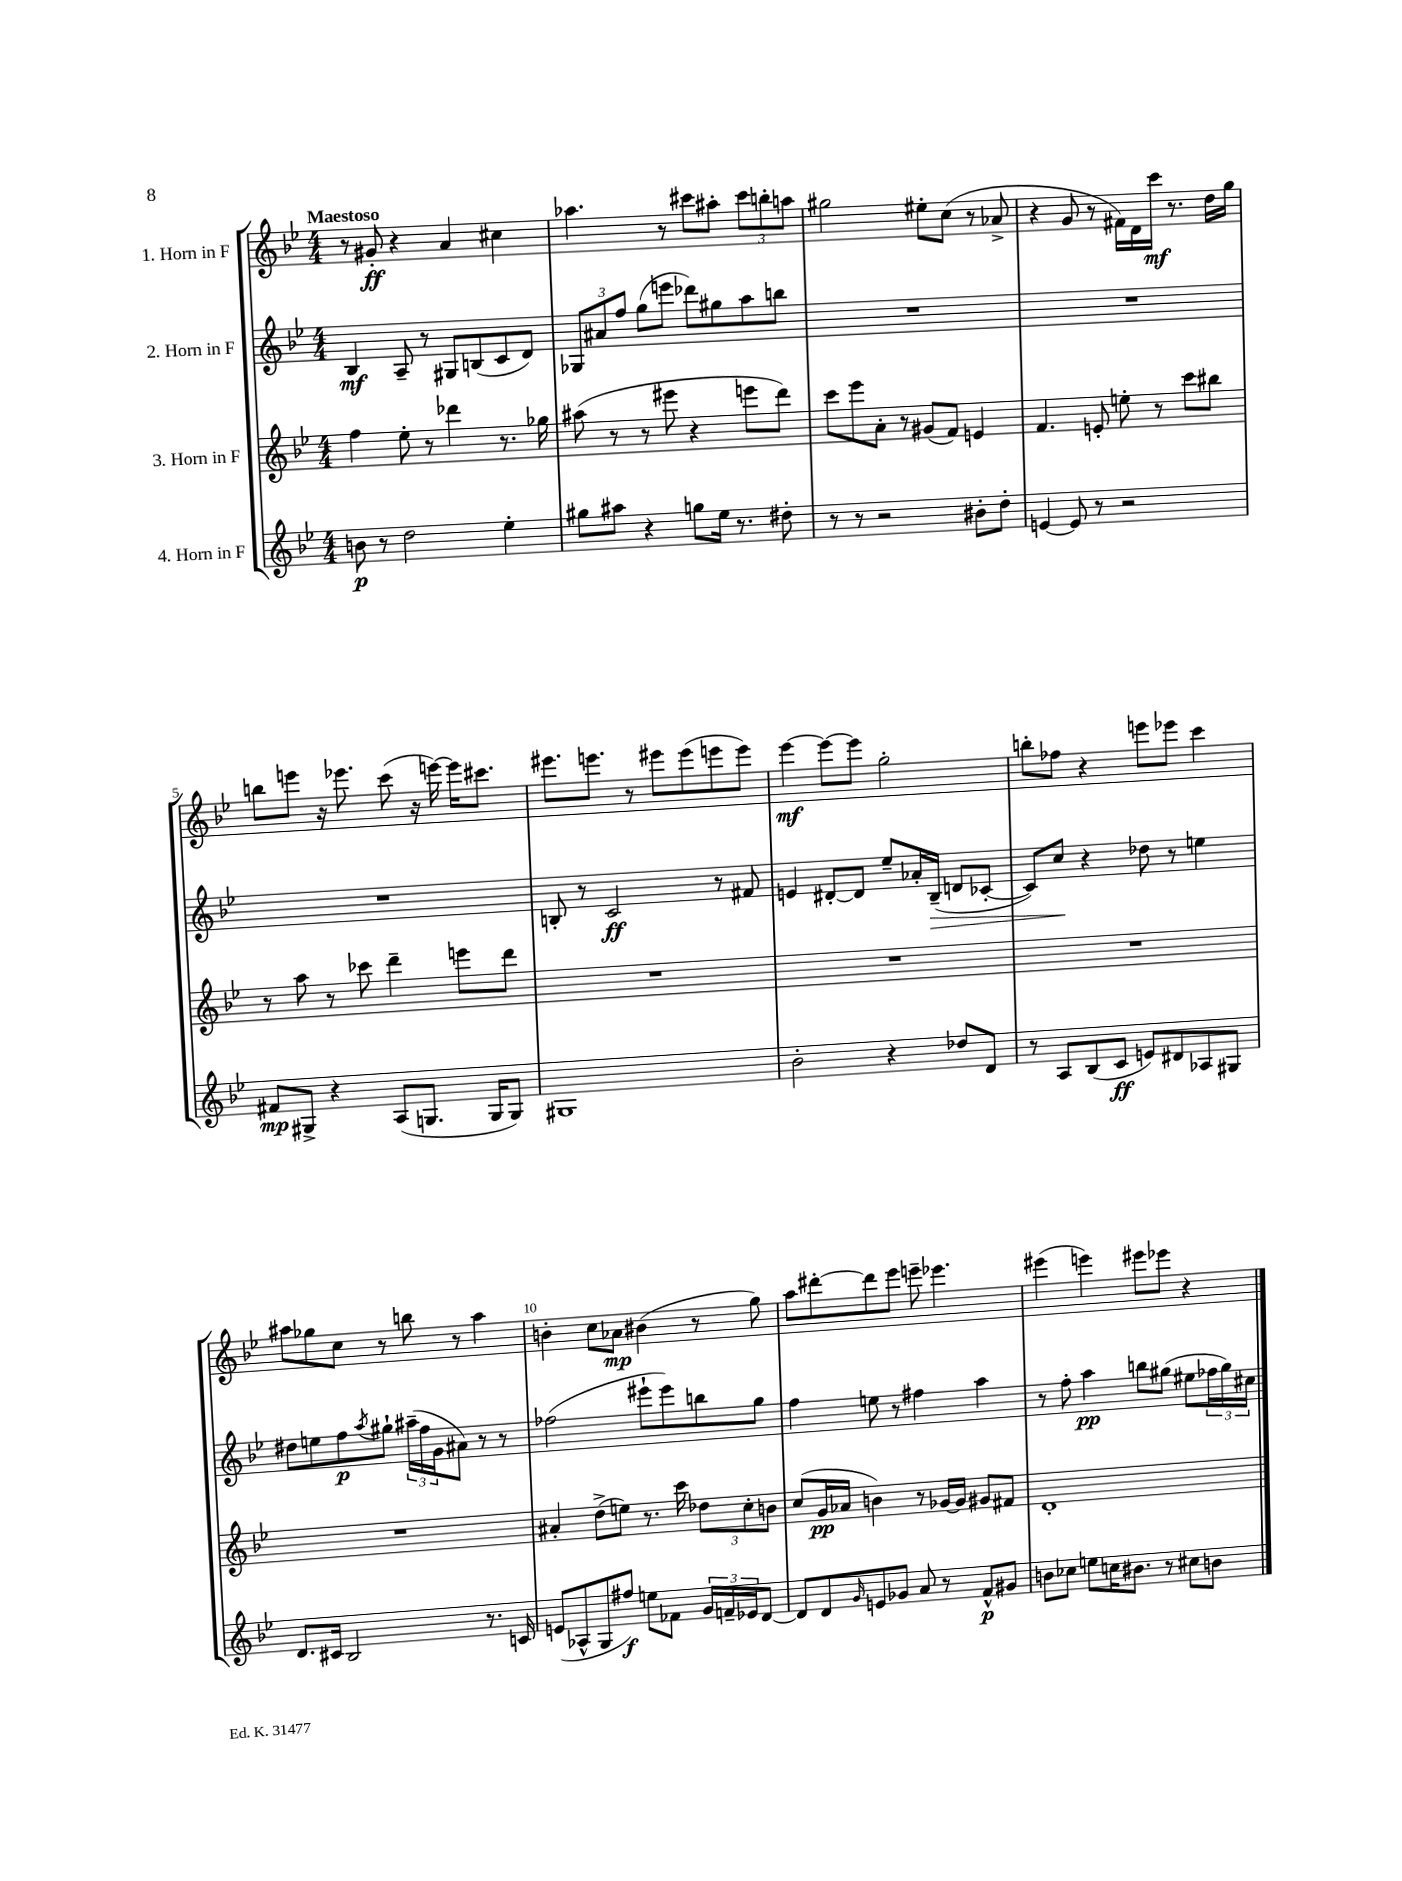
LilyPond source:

<<
\new StaffGroup <<
\new Staff = "s0" \with { instrumentName = "1. Horn in F" } {
    \clef treble \key bes \major \numericTimeSignature \time 4/4 \tempo "Maestoso"
    r8 gis'8-.\ff r4 a'4 cis''4 |
    aes''4. r8 cis'''8 ais''8-. \tuplet 3/2 { cis'''8 b''8-. a''8 } |
    gis''2 eis''8-. c''8( r8 aes'8-> |
    r4 g'8 r8 fis'16) d'16 c'''16\mf r8. d''16 g''16 |
    b''8 e'''8 r16 ees'''8. c'''8( r16 e'''16~) e'''16 cis'''8. |
    eis'''8. e'''8. r8 eis'''8 eis'''8( e'''8 e'''8) |
    ees'''4~\mf ees'''8~ ees'''8 g''2-. |
    b''8-. fes''8 r4 e'''8 ees'''8 c'''4 |
    ais''8 ges''8 c''8 r8 b''8 r8 ais''4 |
    b'4-. c''8 aes'8\mp bis'4( r8 g''8) |
    a''8 dis'''8~-. dis'''8 ees'''8 e'''8-- ees'''4. |
    eis'''4( e'''4) eis'''8 ees'''8 r4 \bar "|." |
}
\new Staff = "s1" \with { instrumentName = "2. Horn in F" } {
    \clef treble \key bes \major \numericTimeSignature \time 4/4
    bes4\mf a8-- r8 gis8 b8( c'8 d'8) |
    \tuplet 3/2 { ges8 ais'8 f''8 } g''8( e'''8 des'''8) gis''8 a''8 b''8 |
    R1 |
    R1 |
    R1 |
    b8-. r8 c'2\ff r8 fis'8 |
    e'4 dis'8~-. dis'8 ees''8-- aes'16-. bes16--\>( d'8 ces'8~-. |
    ces'8) c''8\! r4 des''8 r8 e''4 |
    dis''8 e''8 f''8\p \acciaccatura { a''8 } gis''8-! \tuplet 3/2 { ais''16--( f''16 g'16 } ais'8) r8 r8 |
    fes''2( eis'''8-! eis'''8) b''8 g''8 |
    f''4 e''8 r8 fis''4 a''4 |
    r8 f''8-. a''4\pp b''8 gis''8( eis''8 \tuplet 3/2 { fes''16 gis''16) cis''16 } \bar "|." |
}
\new Staff = "s2" \with { instrumentName = "3. Horn in F" } {
    \clef treble \key bes \major \numericTimeSignature \time 4/4
    f''4 ees''8-. r8 des'''4 r8. ges''16 |
    ais''8( r8 r8 eis'''8 r4 e'''8 d'''8) |
    c'''8 ees'''8 a'8-. r8 gis'8( f'8) e'4 |
    f'4. e'8-. e''8-. r8 c'''8 bis''8 |
    r8 a''8 r8 ces'''8 d'''4-- e'''8 d'''8 |
    R1 |
    R1 |
    R1 |
    R1 |
    ais'4-. d''8->( e''8) r8. c'''16 \tuplet 3/2 { des''8 c''8-. b'8 } |
    c''8( g'16\pp aes'16 b'4) r8 ges'16~ ges'16 gis'8 fis'8 |
    d'1-. \bar "|." |
}
\new Staff = "s3" \with { instrumentName = "4. Horn in F" } {
    \clef treble \key bes \major \numericTimeSignature \time 4/4
    b'8\p r8 d''2 ees''4-. |
    gis''8 ais''8 r4 g''8 ees''16 r8. dis''8-. |
    r8 r8 r2 bis'8-. d''8-. |
    e'4~ e'8 r8 r2 |
    fis'8\mp gis8-> r4 a8( g8. g16 g8) |
    gis1 |
    bes'2-. r4 des''8 d'8 |
    r8 a8 bes8( c'8\ff e'8) dis'8 aes8 gis8 |
    d'8. cis'16 bes2 r8. c'16 |
    e'8( aes8-^ g8 fis''8\f) e''8 fes'8 \tuplet 3/2 { g'16 f'16-- ees'16 } d'8~ |
    d'8 d'8 \grace { g'16 } e'8 ges'8 a'8 r8 f'8-^\p gis'8 |
    b'8 ces''8 e''8 c''16 bis'8. r8 cis''8 b'8 \bar "|." |
}
>>
>>
\layout { \context { \Score \override BarNumber.break-visibility = ##(#f #t #t) barNumberVisibility = #(every-nth-bar-number-visible 5) } }
